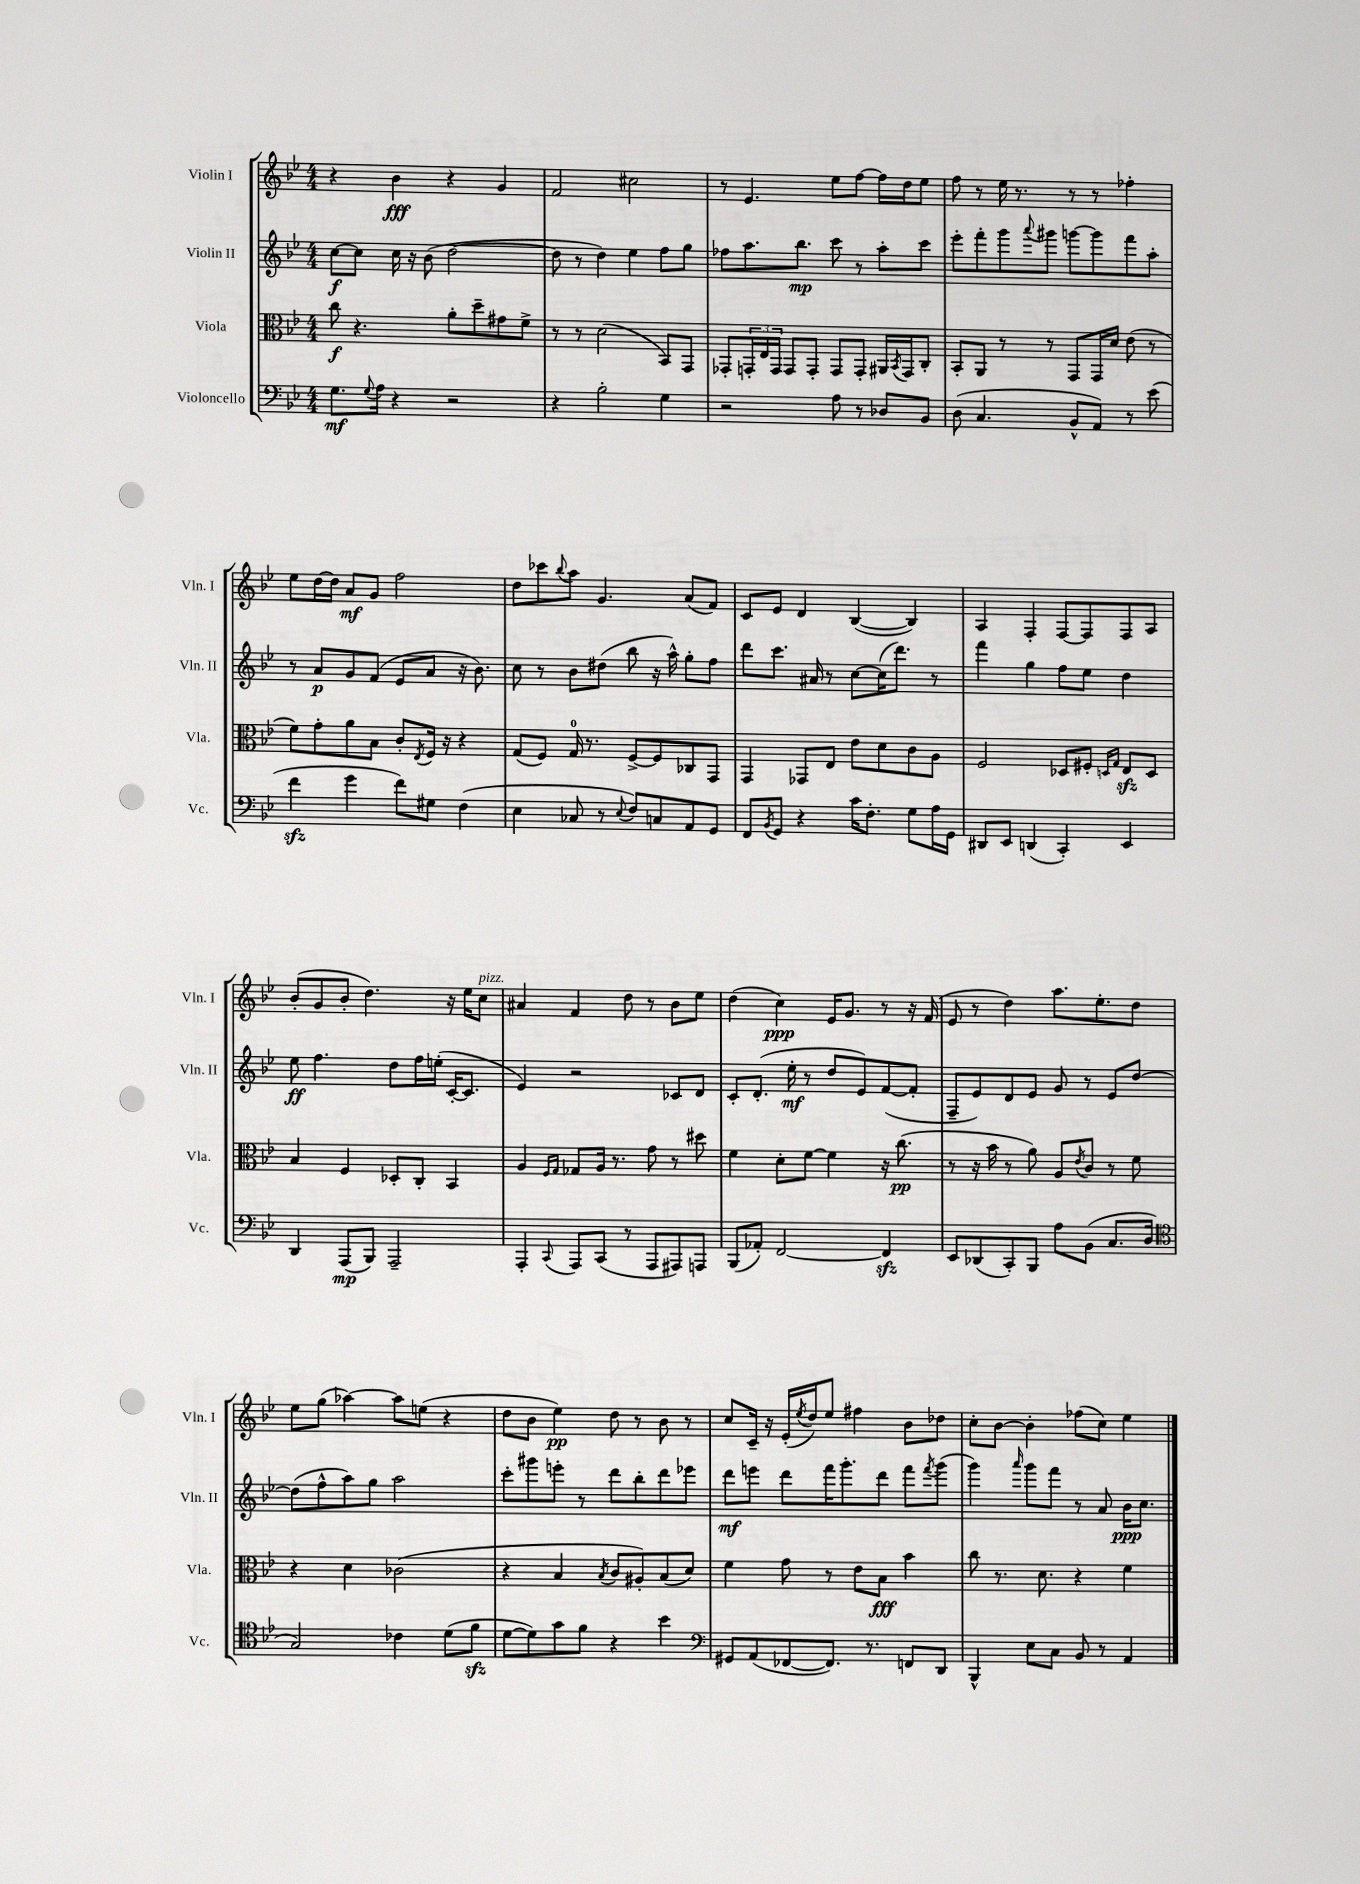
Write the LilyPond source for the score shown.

<<
\new StaffGroup <<
\new Staff = "s0" \with { instrumentName = "Violin I" shortInstrumentName = "Vln. I" } {
    \clef treble \key bes \major \numericTimeSignature \time 4/4
    r4 bes'4\fff r4 g'4 |
    f'2 cis''2 |
    r8 ees'4. ees''8 f''8~ f''16 d''16 ees''8 |
    f''8 r8 ees''16 r8. r8 r8 fes''4-. |
    ees''8 d''16~ d''16 a'8\mf g'8 f''2 |
    d''8 ces'''8 \appoggiatura { bes''8 } a''8 g'4. a'8( f'8) |
    c'8 ees'8 d'4 bes4~( bes4) |
    a4 f4-. f8~ f8 f8 a8 |
    bes'8-.( g'8 bes'8-. d''4.) r16 ees''16 c''8^\markup { \italic "pizz." } |
    ais'4 f'4 d''8 r8 bes'8 ees''8 |
    d''4( c''4\ppp) ees'16 g'8. r8 r16 f'16( |
    ees'8 r8 d''4) a''8. ees''8.-. d''8 |
    ees''8 g''8( aes''4~) aes''8 e''8( r4 |
    d''8 bes'8 ees''4\pp) d''8 r8 bes'8 r8 |
    c''8 c'16-- r16 ees'16-.( \acciaccatura { ees''8 } d''16) ees''8 fis''4 bes'8 des''8 |
    c''8-. bes'8~ bes'4-. fes''8( c''8) ees''4 \bar "|." |
}
\new Staff = "s1" \with { instrumentName = "Violin II" shortInstrumentName = "Vln. II" } {
    \clef treble \key bes \major \numericTimeSignature \time 4/4
    c''8~\f c''8 c''16 r16 bes'8( d''2~ |
    d''8 r8 d''4) ees''4 f''8 g''8 |
    fes''8 a''8. bes''8.\mp c'''8 r8 a''8-. c'''8 |
    ees'''8-. f'''8-. g'''8 \appoggiatura { a'''8 } gis'''8 g'''8~ g'''8 f'''8 a''8-. |
    r8 a'8\p g'8 f'8( ees'8 a'8 r16 bes'8.) |
    c''8 r8 bes'8 dis''8( bes''8 r16 a''16-^) g''8-. f''8 |
    d'''8 c'''8. ais'16 r8 c''8~ c''16( d'''8.) r8 |
    f'''4 g''4 f''8 ees''8 d''4 |
    ees''8\ff f''4. d''8 f''16 e''16-.( c'16~-. c'8. |
    ees'4) r2 ces'8 d'8 |
    c'8-. d'8.-.( ees''16-.\mf r8 d''8 ees'8) f'8~( f'8-. |
    f8-- ees'8) d'8 ees'8 g'8 r8 ees'8 d''8~ |
    d''8( f''8-^ a''8) g''8 a''2 |
    c'''8-. gis'''8 e'''8-. r8 d'''8 bes''8-. d'''8 ees'''8 |
    d'''8\mf e'''8 d'''8 f'''16 g'''8.-. d'''8 f'''8 \acciaccatura { f'''8 } g'''8( |
    g'''4) \grace { a'''16 } g'''8 f'''8 r8 a'8 bes'16\ppp c''8. \bar "|." |
}
\new Staff = "s2" \with { instrumentName = "Viola" shortInstrumentName = "Vla." } {
    \clef alto \key bes \major \numericTimeSignature \time 4/4
    c''8\f r4. a'8-. d''8-- gis'8 f'8-> |
    r8 r8 d'2( bes,8) g,8 |
    ges,8-. \tuplet 3/2 { g,16-. ees16 g,16 } g,8 g,8-. g,8 g,8-. ais,16 \acciaccatura { bes,8 } g,16 c8-. |
    bes,8-. a,8 r8 r8 g,8 g,16 d'16 ees'8( r8 |
    f'8) g'8-. a'8 bes8 c'8-. \acciaccatura { ees8 } f16 r16 r4 |
    g8( f8) g16-0 r8. f8~-> f8 ces8 g,8 |
    g,4 ges,8 ees8 ees'8 d'8 c'8 a8 |
    f2 des8 fis8-. \grace { d16 g16 } ees8\sfz d8 |
    bes4 f4 des8-. c8-. bes,4 |
    a4 \grace { f16 g16 } ges8 a16 r8. g'8 r8 dis''8 |
    f'4 d'8-. f'8~ f'4 r16 c''8.\pp( |
    r8 r16 bes'16 r8 a'8) a8 \acciaccatura { ees'8 } c'8 r8 f'8 |
    r4 d'4 ces'2( |
    r4 bes4 \acciaccatura { bes8 } c'8 ais8-.) bes8( d'8) |
    f'4 g'8 r8 ees'8 bes8\fff bes'4 |
    c''8 r8. d'8. r4 f'4 \bar "|." |
}
\new Staff = "s3" \with { instrumentName = "Violoncello" shortInstrumentName = "Vc." } {
    \clef bass \key bes \major \numericTimeSignature \time 4/4
    g8.\mf \appoggiatura { g8 } a16 r4 r2 |
    r4 bes2-. g4 |
    r2 a8 r8 des8 bes,8 |
    d8( c4. bes,8-^ a,8) r8 ees'8( |
    f'4\sfz g'4 f'8) gis8 f4( |
    ees4 ces8 r8 \appoggiatura { ees8 } f8) c8 a,8 g,8 |
    f,8 \acciaccatura { bes,8 } g,8 r4 c'16 f8.-. g8 a16 g,16 |
    dis,8 ees,8 d,4( c,4-.) ees,4 |
    d,4 a,,8\mp( bes,,8) a,,2-- |
    a,,4-. \appoggiatura { c,8 } a,,8 c,8( r8 a,,8 ais,,8) a,,8 |
    bes,,8( aes,8-.) f,2~ f,4\sfz |
    ees,8 des,8( c,8-.) bes,,8 a8 bes,8( c8. d16 |
    \clef tenor g2) ces'4 d'8( f'8\sfz |
    d'8~ d'8) g'8 f'8 r4 bes'4 |
    \clef bass gis,8 a,8( fes,8~ fes,8.) r8. f,8 d,8 |
    bes,,4-^ ees8 c8 bes,8 r8 a,4 \bar "|." |
}
>>
>>
\layout { \context { \Score \remove "Bar_number_engraver" } }
